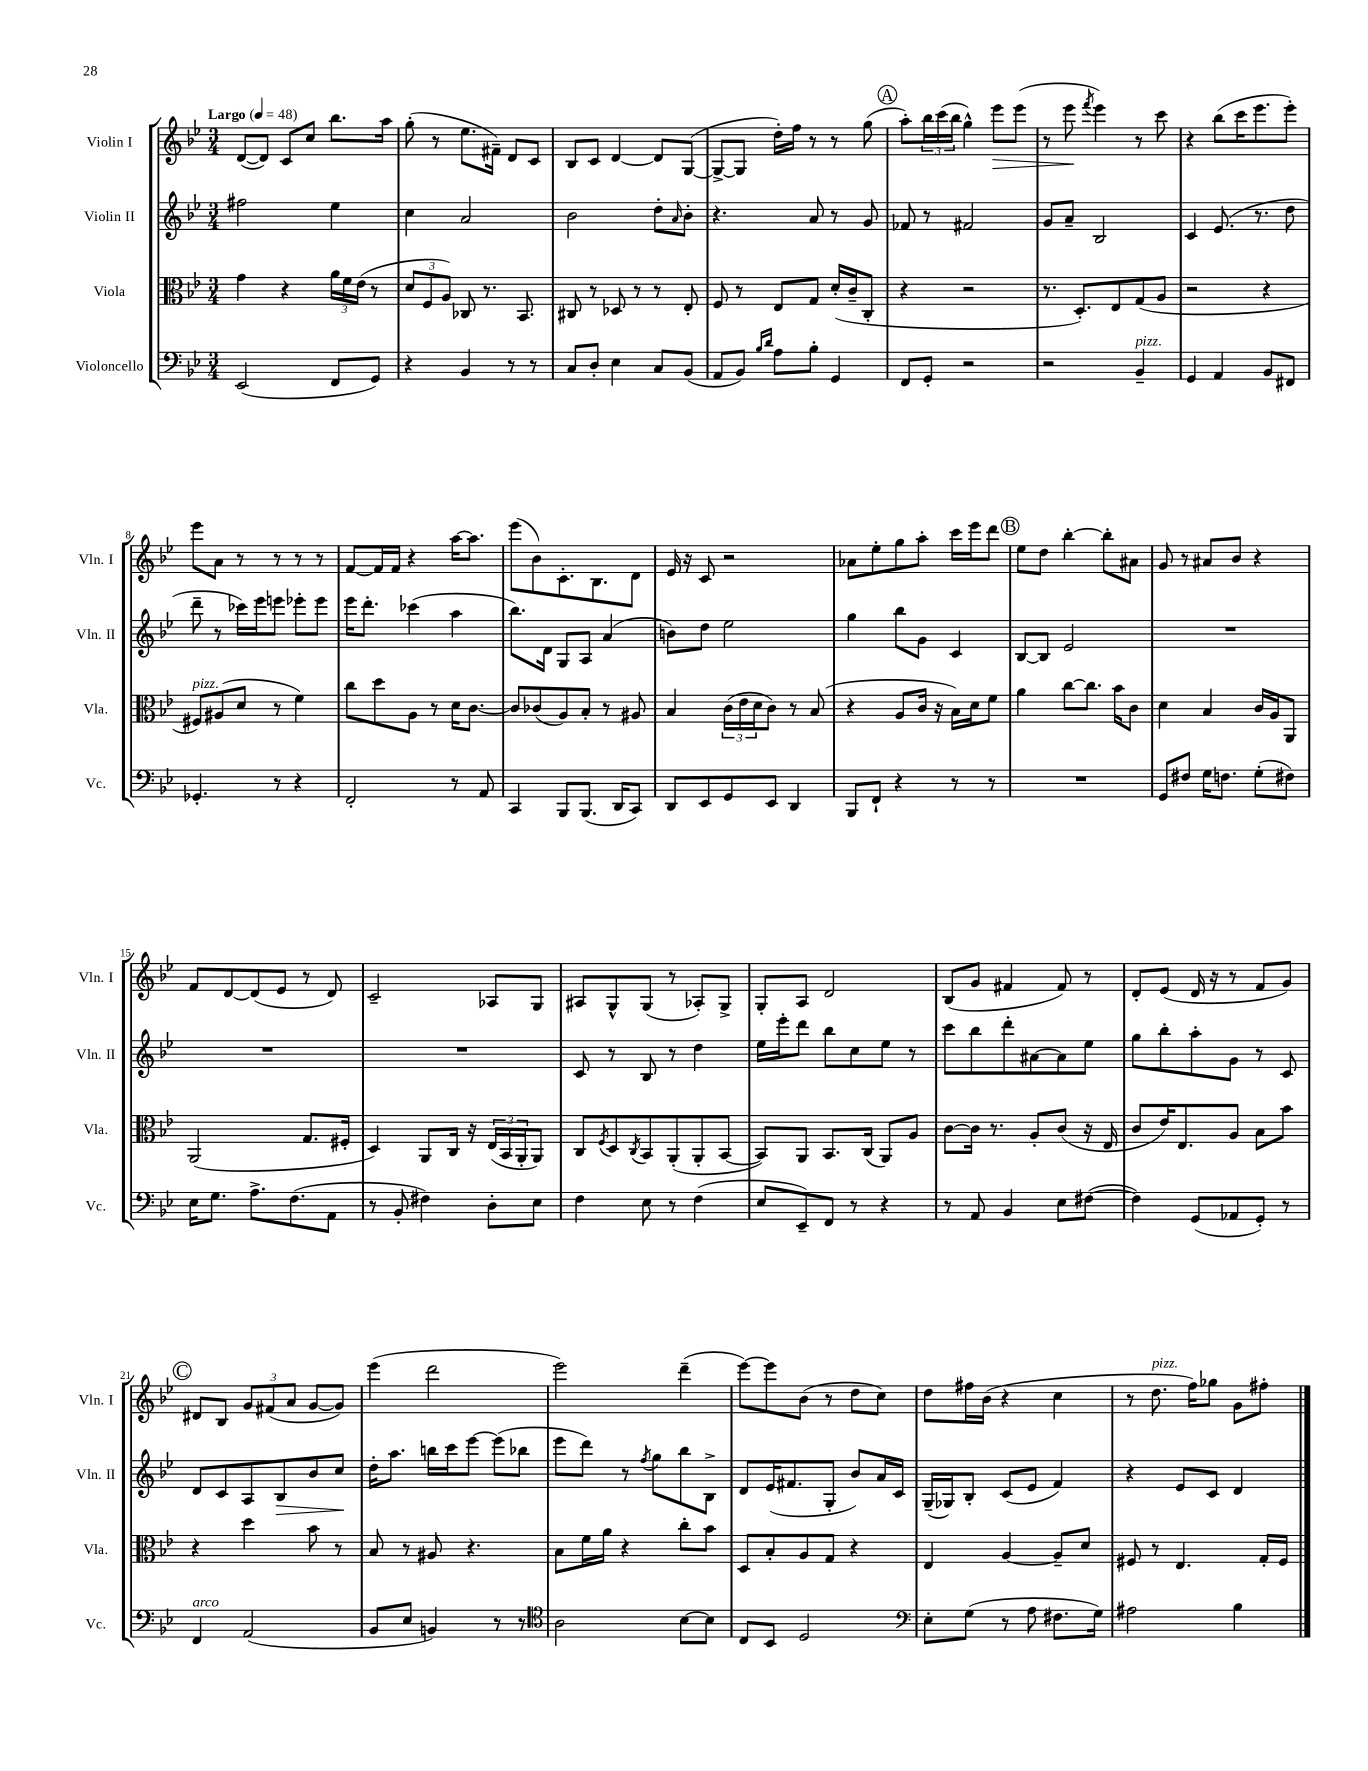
<<
\new StaffGroup <<
\new Staff = "s0" \with { instrumentName = "Violin I" shortInstrumentName = "Vln. I" } {
    \clef treble \key bes \major \numericTimeSignature \time 3/4 \tempo "Largo" 4 = 48
    d'8~( d'8) c'8 c''8 bes''8. a''16 |
    g''8-.( r8 ees''8. fis'16--) d'8 c'8 |
    bes8 c'8 d'4~ d'8 g8~( |
    g8~-> g8 d''16-.) f''16 r8 r8 g''8( |
    \mark \markup { \circle "A" } a''8-.) \tuplet 3/2 { bes''16 c'''16( bes''16 } g''4-^) ees'''8\> ees'''8( |
    r8 ees'''8\! \acciaccatura { f'''8 } ees'''4) r8 c'''8 |
    r4 bes''8( c'''16 ees'''8. ees'''8-.) |
    ees'''8 a'8 r8 r8 r8 r8 |
    f'8~ f'16 f'16 r4 a''16~ a''8. |
    ees'''8( bes'8) c'8.-. bes8. d'8 |
    ees'16 r16 c'8 r2 |
    aes'8 ees''8-. g''8 a''8-. c'''16 ees'''16 d'''8 |
    \mark \markup { \circle "B" } ees''8 d''8 bes''4~-. bes''8-. ais'8 |
    g'8 r8 ais'8 bes'8 r4 |
    f'8 d'8~ d'8( ees'8 r8 d'8) |
    c'2-- aes8 g8 |
    ais8 g8-^ g8( r8 aes8-.) g8-> |
    g8-. a8 d'2 |
    bes8( g'8 fis'4 fis'8) r8 |
    d'8-. ees'8( d'16 r16 r8 f'8 g'8) |
    \mark \markup { \circle "C" } dis'8 bes8 \tuplet 3/2 { g'8 fis'8( a'8 } g'8~ g'8) |
    ees'''4( d'''2 |
    ees'''2) d'''4--( |
    ees'''8~) ees'''8 bes'8( r8 d''8 c''8) |
    d''8 fis''16 bes'16( r4 c''4 |
    r8 d''8.^\markup { \italic "pizz." } f''16) ges''8 g'8 fis''8-. \bar "|." |
}
\new Staff = "s1" \with { instrumentName = "Violin II" shortInstrumentName = "Vln. II" } {
    \clef treble \key bes \major \numericTimeSignature \time 3/4
    fis''2 ees''4 |
    c''4 a'2 |
    bes'2 d''8-. \grace { a'16 } bes'8-. |
    r4. a'8 r8 g'8 |
    \mark \markup { \circle "A" } fes'8 r8 fis'2 |
    g'8 a'8-- bes2 |
    c'4 ees'8.( r8. d''8 |
    d'''8-- r8 ces'''16) ees'''16 e'''8 ees'''8-. ees'''8 |
    ees'''16 d'''8.-. ces'''4( a''4 |
    bes''8.) d'16 g8 a8 a'4( |
    b'8) d''8 ees''2 |
    g''4 bes''8 g'8 c'4 |
    \mark \markup { \circle "B" } bes8~ bes8 ees'2 |
    R2. |
    R2. |
    R2. |
    c'8 r8 bes8 r8 d''4 |
    ees''16 ees'''16-. d'''8 bes''8 c''8 ees''8 r8 |
    c'''8 bes''8 d'''8-. ais'8~ ais'8 ees''8 |
    g''8 bes''8-. a''8-. g'8 r8 c'8 |
    \mark \markup { \circle "C" } d'8 c'8 a8 bes8\> bes'8 c''8\! |
    d''16-. a''8. b''16 c'''16 ees'''8~ ees'''8( bes''8 |
    ees'''8 d'''8) r8 \acciaccatura { f''8 } g''8 bes''8 bes8-> |
    d'8 ees'16( fis'8. g8-. bes'8) a'16 c'16 |
    g16--( ges16) bes8-. c'8( ees'8 f'4) |
    r4 ees'8 c'8 d'4 \bar "|." |
}
\new Staff = "s2" \with { instrumentName = "Viola" shortInstrumentName = "Vla." } {
    \clef alto \key bes \major \numericTimeSignature \time 3/4
    g'4 r4 \tuplet 3/2 { a'16 f'16 ees'16( } r8 |
    \tuplet 3/2 { d'8 f8 a8) } ces8 r8. bes,8. |
    cis8 r8 des8 r8 r8 ees8-. |
    f8 r8 ees8 g8 d'16-.( c'16-- c8-. |
    \mark \markup { \circle "A" } r4 r2 |
    r8. d8.-.) ees8 g8( a8 |
    r2 r4 |
    fis8^\markup { \italic "pizz." }) ais8( d'8 r8 f'4) |
    c''8 d''8 a8 r8 d'16 c'8.~ |
    c'8 ces'8( a8) bes8-. r8 ais8 |
    bes4 \tuplet 3/2 { c'16( ees'16 d'16 } c'8) r8 bes8( |
    r4 a8 c'16 r16 bes16) d'16 f'8 |
    \mark \markup { \circle "B" } a'4 c''8~ c''8. bes'16 c'8 |
    d'4 bes4 c'16 a16 a,8 |
    a,2( g8. fis16-. |
    d4) a,8 c16 r16 \tuplet 3/2 { ees16( bes,16 a,16-. } a,8) |
    c8 \acciaccatura { f8 } d8 \acciaccatura { c8 } bes,8 a,8-.( a,8-. bes,8~ |
    bes,8) a,8 bes,8. c16( a,8) a8 |
    c'8~ c'16 r8. a8-. c'8( r16 ees16 |
    c'8 ees'16) ees8. a8 bes8 bes'8 |
    \mark \markup { \circle "C" } r4 d''4 bes'8 r8 |
    bes8 r8 ais8 r4. |
    bes8 f'16 a'16 r4 c''8-. bes'8 |
    d8 bes8-. a8 g8 r4 |
    ees4 a4~ a8-- d'8 |
    fis8 r8 ees4. g16-. fis16 \bar "|." |
}
\new Staff = "s3" \with { instrumentName = "Violoncello" shortInstrumentName = "Vc." } {
    \clef bass \key bes \major \numericTimeSignature \time 3/4
    ees,2( f,8 g,8) |
    r4 bes,4 r8 r8 |
    c8 d8-. ees4 c8 bes,8( |
    a,8 bes,8) \grace { bes16 d'16 } a8 bes8-. g,4 |
    \mark \markup { \circle "A" } f,8 g,8-. r2 |
    r2 bes,4--^\markup { \italic "pizz." } |
    g,4 a,4 bes,8 fis,8 |
    ges,4.-. r8 r4 |
    f,2-. r8 a,8 |
    c,4 bes,,8 bes,,8.( d,16 c,8) |
    d,8 ees,8 g,8 ees,8 d,4 |
    bes,,8 f,8-! r4 r8 r8 |
    \mark \markup { \circle "B" } R2. |
    g,8 fis8 g16 f8. g8-.( fis8) |
    ees16 g8. a8.-> f8.( a,8 |
    r8 bes,8-. fis4) d8-. ees8 |
    f4 ees8 r8 f4( |
    ees8 ees,8--) f,8 r8 r4 |
    r8 a,8 bes,4 ees8 fis8~( |
    fis4) g,8( aes,8 g,8-.) r8 |
    \mark \markup { \circle "C" } f,4^\markup { \italic "arco" } a,2( |
    bes,8 ees8 b,4) r8 r8 |
    \clef tenor a2 bes8~ bes8 |
    c8 bes,8 d2 |
    \clef bass ees8-. g8( r8 a8 fis8. g16) |
    ais2 bes4 \bar "|." |
}
>>
>>
